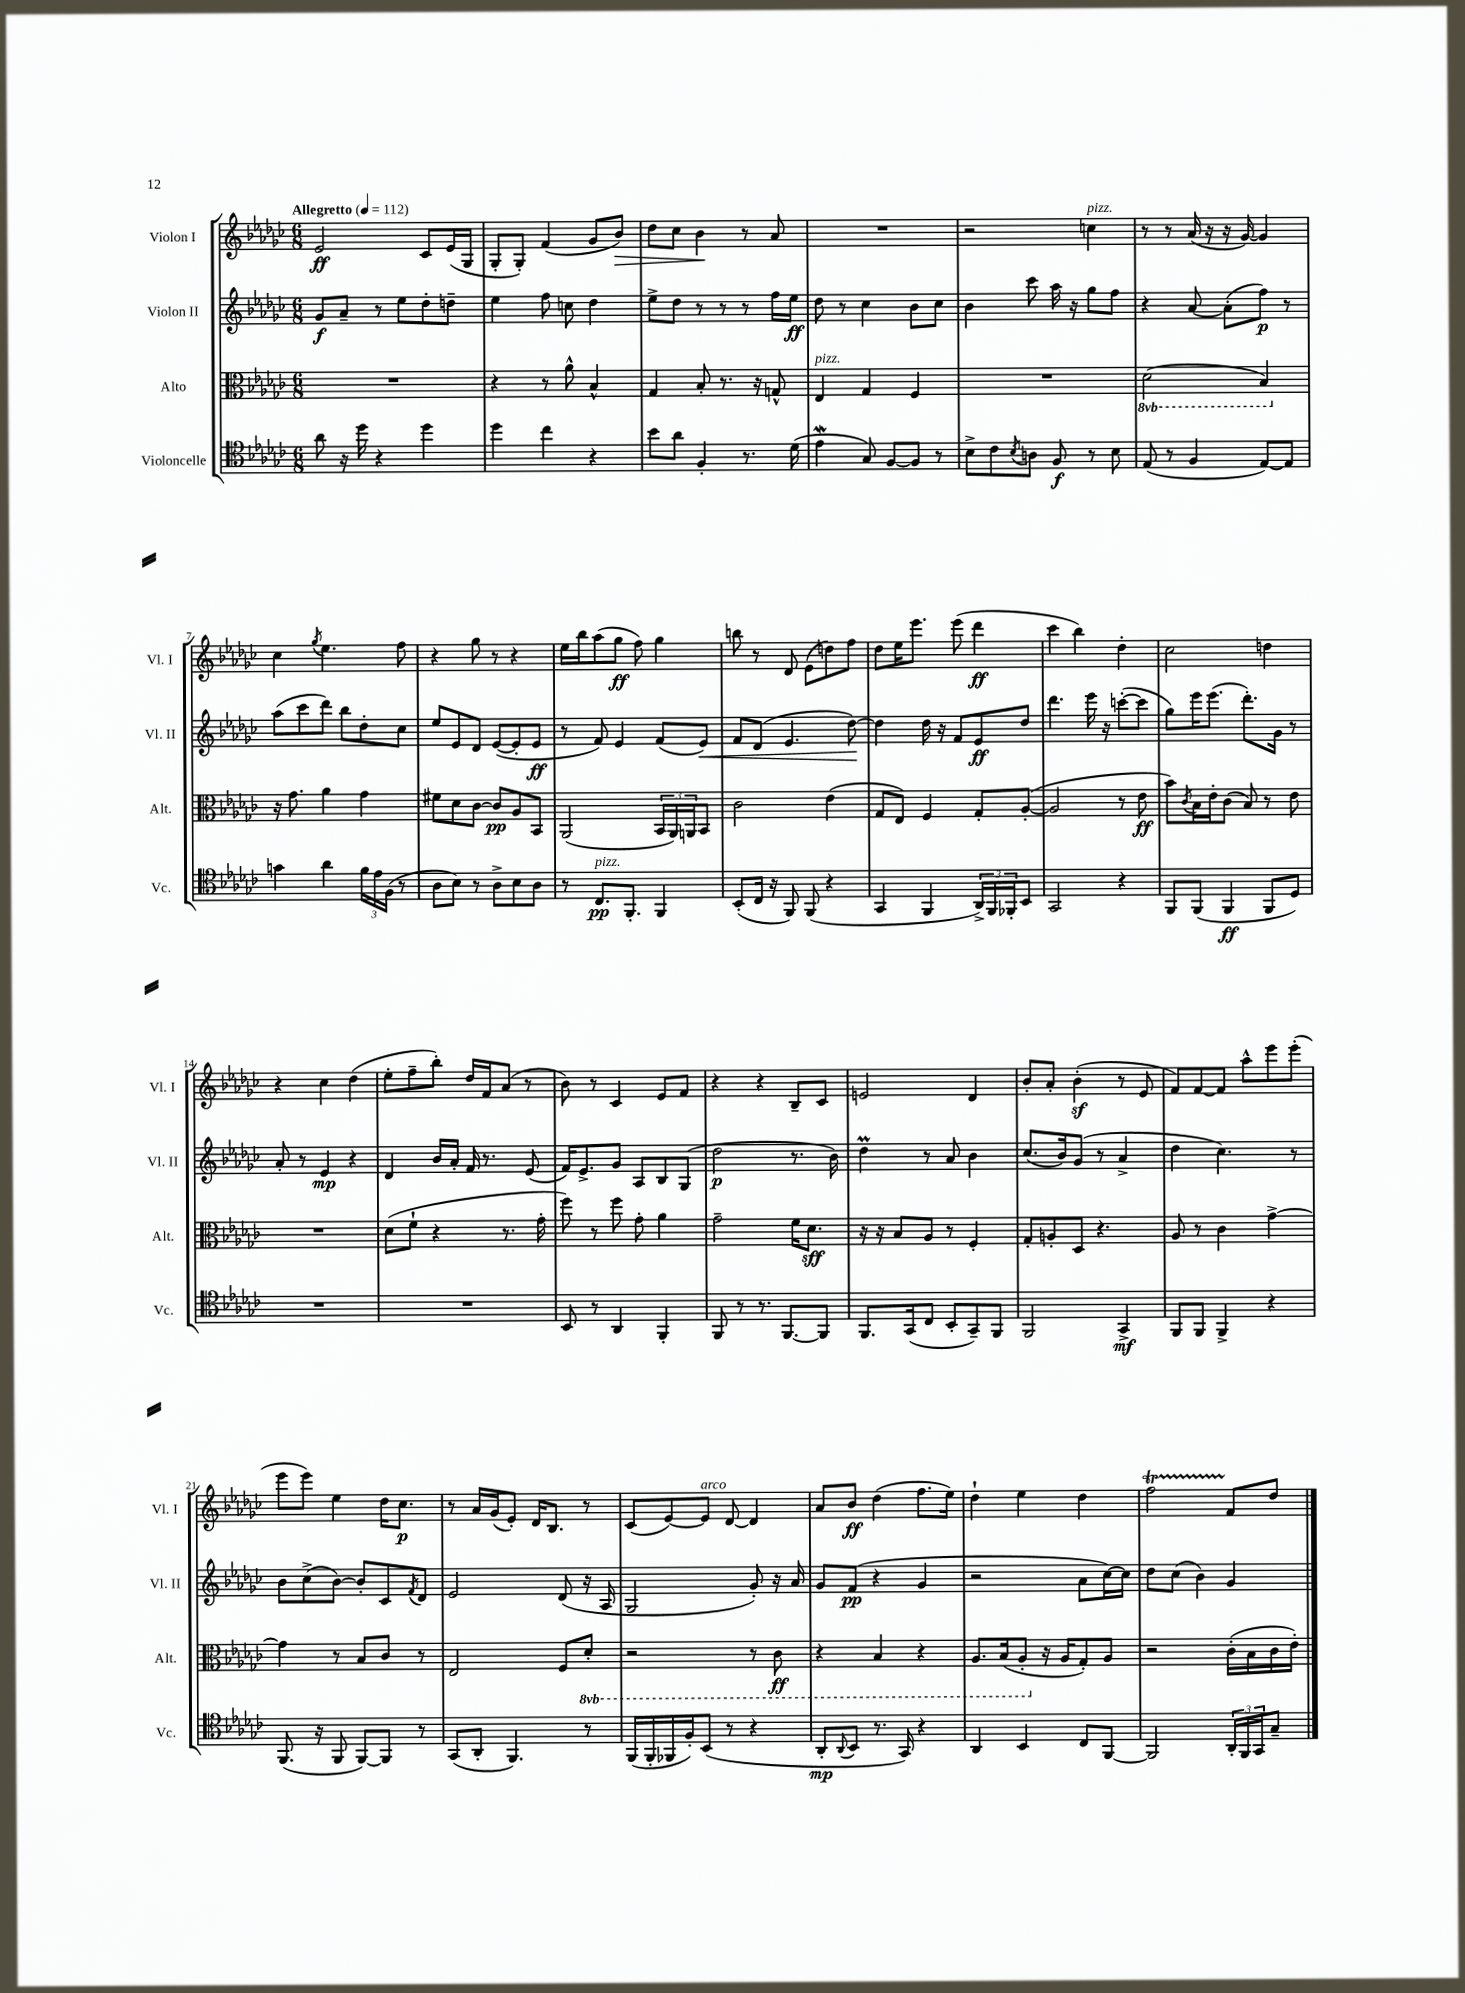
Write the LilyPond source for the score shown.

<<
\new StaffGroup <<
\new Staff = "s0" \with { instrumentName = "Violon I" shortInstrumentName = "Vl. I" } {
    \clef treble \key ges \major \numericTimeSignature \time 6/8 \tempo "Allegretto" 4 = 112
    ees'2\ff ces'8 ees'16( ges16 |
    ges8-. ges8-.) f'4( ges'8 bes'8\>) |
    des''8 ces''8 bes'4\! r8 aes'8 |
    R2. |
    r2 c''4^\markup { \italic "pizz." } |
    r8 r8 aes'16( r16 r16 ges'16~) ges'4 |
    ces''4 \acciaccatura { ges''8 } ees''4. f''8 |
    r4 ges''8 r8 r4 |
    ees''16 bes''16 aes''8( ges''8\ff f''8) ges''4 |
    b''8 r8 des'8 ees'8( d''8) f''8 |
    des''8 ees''16 ees'''8. ees'''8( des'''4\ff |
    ces'''4 bes''4) des''4-. |
    ces''2 d''4 |
    r4 ces''4 des''4( |
    ees''8-. f''8-- bes''8-.) des''16 f'16 aes'8( r8 |
    bes'8) r8 ces'4 ees'8 f'8 |
    r4 r4 bes8-- ces'8 |
    e'2 des'4 |
    bes'8-. aes'8-. bes'4-.\sf( r8 ees'8 |
    f'8) f'8~ f'8 aes''8-^ ees'''8 ees'''8-.( |
    ees'''8 ees'''8) ees''4 des''16 ces''8.\p |
    r8 aes'16 ges'16( ees'8-.) des'16 bes8. r8 |
    ces'8( ees'8~) ees'8^\markup { \italic "arco" } des'8~ des'4 |
    aes'8 bes'8\ff des''4( f''8. ees''16) |
    des''4-! ees''4 des''4 |
    f''2\startTrillSpan f'8\stopTrillSpan des''8 \bar "|." |
}
\new Staff = "s1" \with { instrumentName = "Violon II" shortInstrumentName = "Vl. II" } {
    \clef treble \key ges \major \numericTimeSignature \time 6/8
    ges'8\f aes'8-- r8 ees''8 des''8-. d''8-- |
    ees''4 f''8 c''8 des''4 |
    ees''8-> des''8 r8 r8 r8 f''16 ees''16\ff |
    des''8 r8 ces''4 bes'8 ces''8 |
    bes'4 ces'''8 aes''16 r16 ges''8 f''8 |
    r4 aes'8~ aes'8-.( f''8\p) r8 |
    aes''8( ces'''8 des'''8) bes''8 des''8-. ces''8 |
    ees''8 ees'8 des'8 ees'8~( ees'8-. ees'8\ff |
    r8 f'8) ees'4 f'8( ees'8\<) |
    f'8 des'8( ees'4. des''8~\!) |
    des''4 des''16 r16 f'8 ees'8\ff des''8 |
    des'''4. ees'''16 r16 c'''8~-.( c'''8 |
    ges''8) ees'''16 ees'''8.( des'''8.-.) ges'16 r8 |
    aes'8-. r8 ees'4\mp r4 |
    des'4 bes'16 aes'16-. f'16 r8. ees'8( |
    f'16) ees'8.-> ges'8 aes8 bes8 ges8( |
    des''2\p r8. bes'16) |
    des''4\prall r8 aes'8 bes'4 |
    ces''8.( bes'16) ges'8( r8 aes'4-> |
    des''4 ces''4.) r8 |
    bes'8 ces''8->( bes'8~) bes'8-. ces'8 \acciaccatura { f'8 } des'8 |
    ees'2 des'8( r16 aes16 |
    ges2 ges'8-.) r16 aes'16 |
    ges'8 f'8\pp( r4 ges'4 |
    r2 aes'8 ces''16~) ces''16 |
    des''8 ces''8( bes'4) ges'4 \bar "|." |
}
\new Staff = "s2" \with { instrumentName = "Alto" shortInstrumentName = "Alt." } {
    \clef alto \key ges \major \numericTimeSignature \time 6/8 \set Staff.ottavationMarkups = #ottavation-simple-ordinals
    R2. |
    r4 r8 aes'8-^ bes4-^ |
    ges4 bes8-. r8. r16 g8-^ |
    ees4^\markup { \italic "pizz." } ges4 f4 |
    R2. |
    \ottava #-1 des2( bes,4) \ottava #0 |
    r16 ges'8. aes'4 ges'4 |
    fis'8 des'8 ces'8~ ces'8\pp aes8 bes,8 |
    aes,2( \tuplet 3/2 { bes,16 aes,16) a,16 } bes,8 |
    ces'2 ees'4( |
    ges8 ees8) f4 ges8-. aes8~-.( |
    aes2 r8 ees'8\ff |
    bes'8) \acciaccatura { ces'8 } bes16 ees'16-. ces'8( bes8) r8 ees'8 |
    R2. |
    des'8( f'8-! r4 r8. ges'16-. |
    f''8) r8 f''8 ges'8-. aes'4 |
    ges'2-- f'16 des'8.\sff |
    r16 r16 bes8 aes8 r8 f4-. |
    ges8-. a8-. des8 r4. |
    aes8 r8 ces'4 ges'4~-> |
    ges'4 r8 bes8 ces'8 r8 |
    ees2 f8 \ottava #-1 des8-. |
    r2 r8 ces8\ff |
    r4 bes,4 r4 |
    aes,8. bes,16( aes,8-. \ottava #0 r16 aes16 ges8-.) aes8 |
    r2 ces'16-.( bes16 ces'16 ees'16-.) \bar "|." |
}
\new Staff = "s3" \with { instrumentName = "Violoncelle" shortInstrumentName = "Vc." } {
    \clef tenor \key ges \major \numericTimeSignature \time 6/8
    aes'8 r16 des''16 r4 des''4 |
    des''4 ces''4 r4 |
    bes'8 aes'8 f4-. r8. des'16( |
    ees'4\mordent ges8) f8~ f8 r8 |
    bes8-> ces'8 \acciaccatura { bes8 } a8 f8\f r8 bes8 |
    ees8( r8 f4 ees8~) ees8 |
    g'4 aes'4 \tuplet 3/2 { f'16 ees'16 f16( } r8 |
    aes8 bes8) r8 aes8-> bes8 aes8 |
    r8 ces8.\pp^\markup { \italic "pizz." } f,8.-. f,4 |
    bes,8-.( ces16 r16 f,8) f,8( r4 |
    ges,4 f,4 \tuplet 3/2 { aes,16->) f,16 fes,16-. } bes,8 |
    ges,2 r4 |
    f,8 f,8( f,4\ff f,8 des8) |
    R2. |
    R2. |
    bes,8 r8 aes,4 f,4-. |
    f,8 r8 r8. f,8.~ f,8 |
    f,8. ges,16( ces8 bes,8-. ges,8--) f,8 |
    f,2 ges,4->\mf |
    f,8 f,8 f,4-> r4 |
    f,8.( r16 f,8 f,8~) f,8 r8 |
    ges,8( aes,8-. f,4.) r8 |
    f,16( f,16-. fes,16 f16-.) bes,8( r8 r4 |
    aes,8-.\mp \appoggiatura { aes,8 } bes,8 r8. ges,16) r4 |
    aes,4 bes,4 ces8 f,8~ |
    f,2 \tuplet 3/2 { aes,16-. f,16 ges,16 } ges8-- \bar "|." |
}
>>
>>
